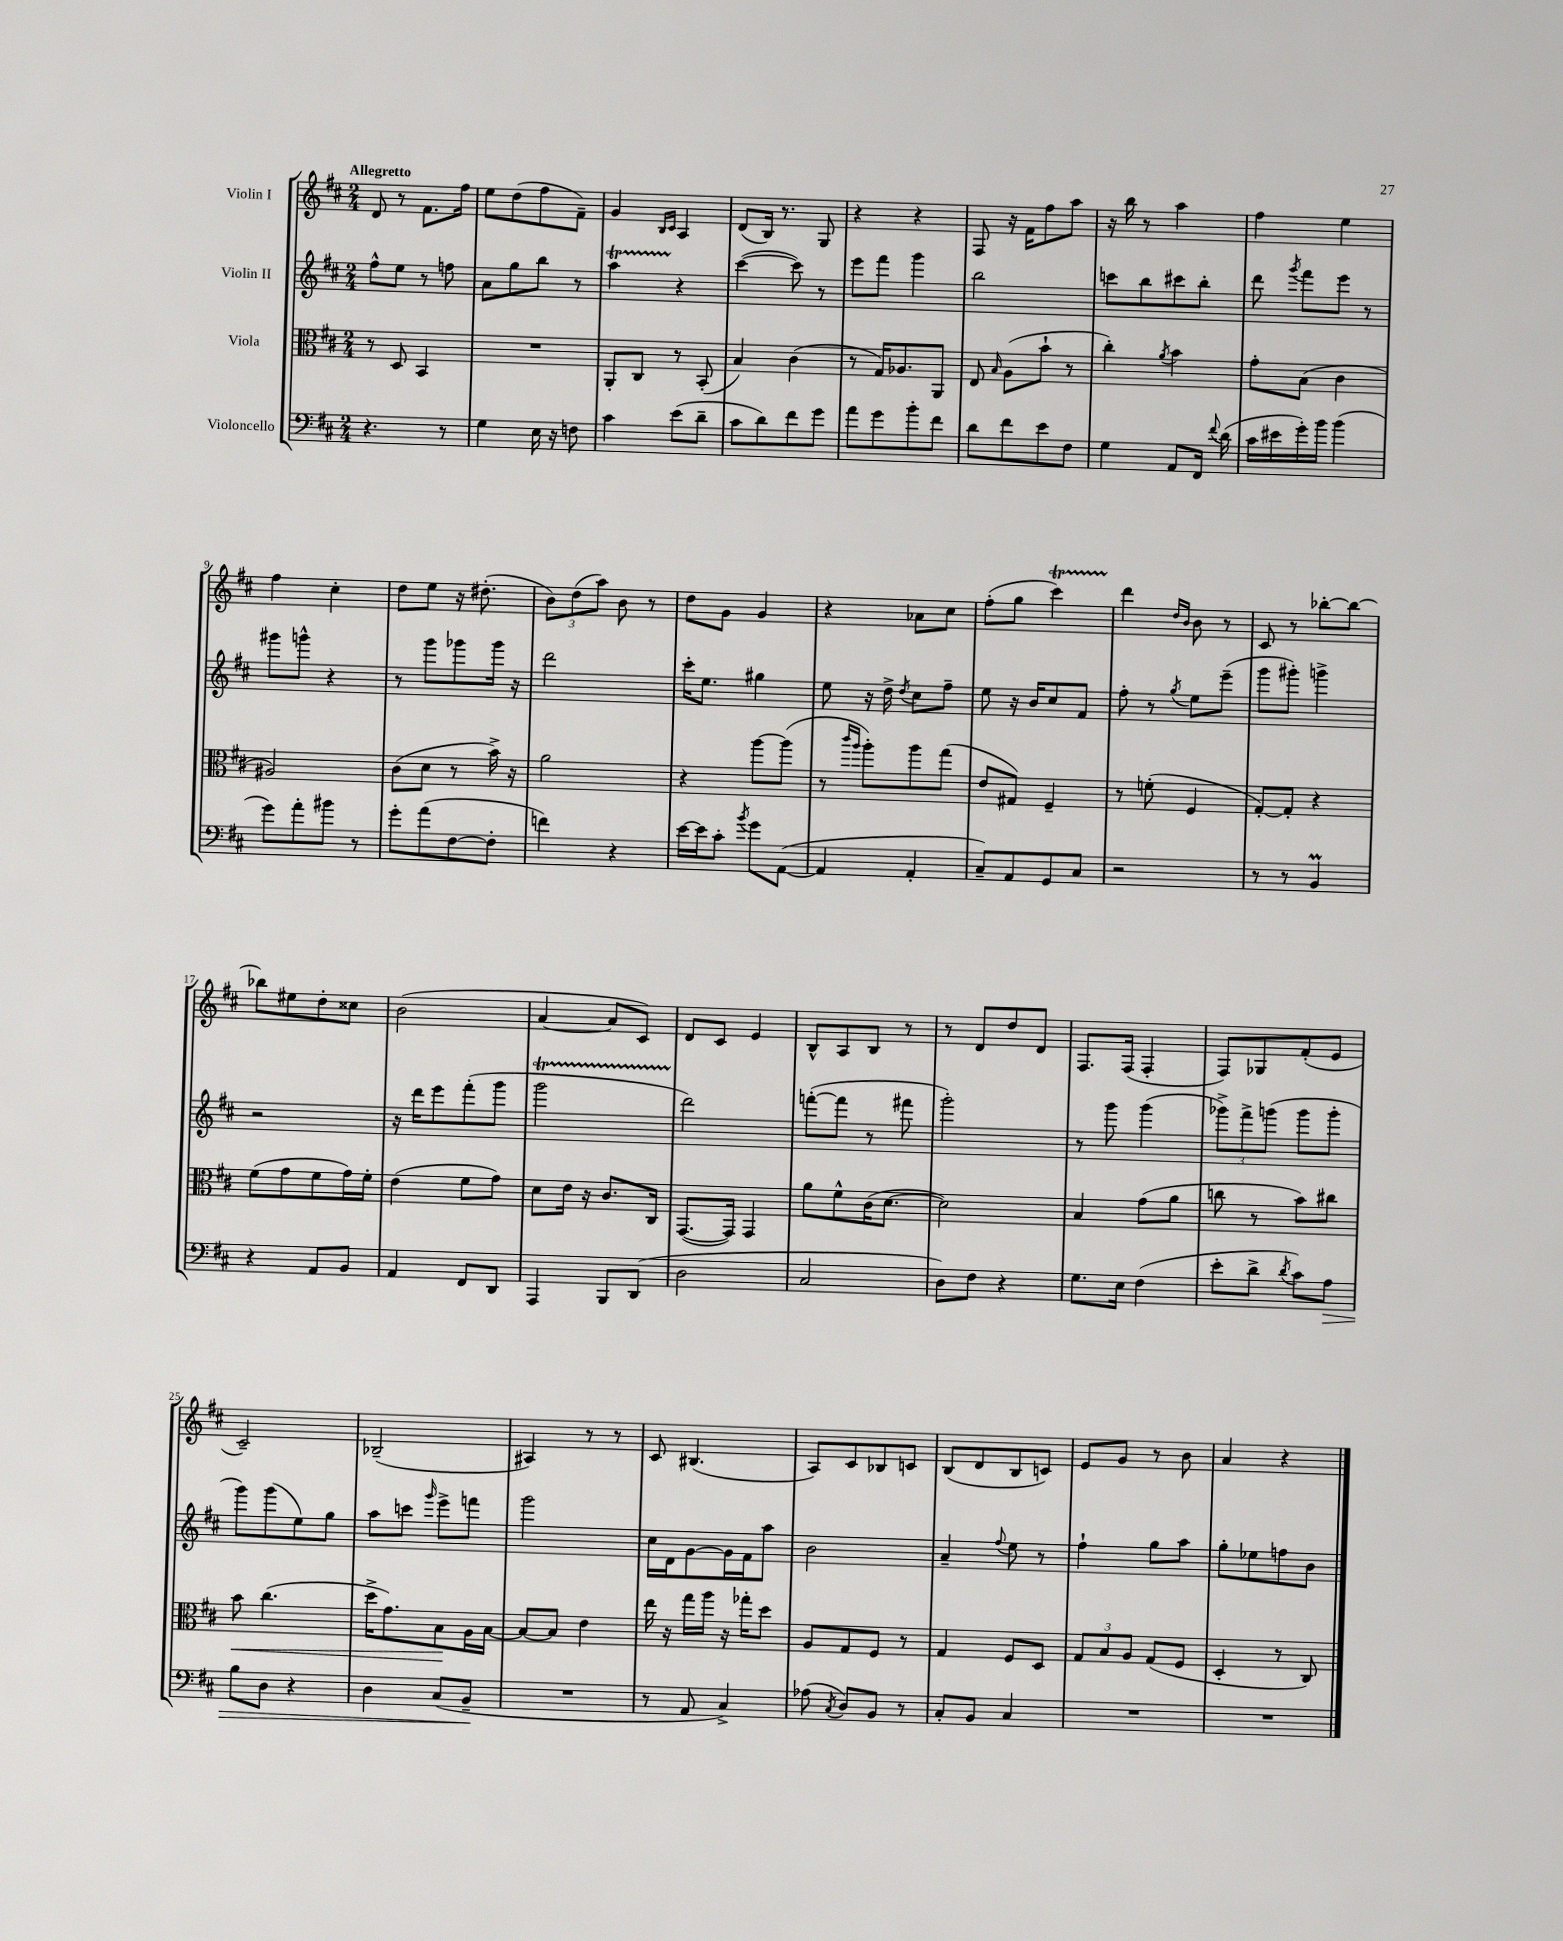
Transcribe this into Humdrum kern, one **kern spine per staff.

**kern	**dynam	**kern	**dynam	**kern	**kern
*part4	*part4	*part3	*part3	*part2	*part1
*staff4	*staff4	*staff3	*staff3	*staff2	*staff1
*I"Violoncello	*	*I"Viola	*	*I"Violin II	*I"Violin I
*clefF4	*	*clefC3	*	*clefG2	*clefG2
*k[f#c#]	*	*k[f#c#]	*	*k[f#c#]	*k[f#c#]
*M2/4	*	*M2/4	*	*M2/4	*M2/4
=1	=1	=1	=1	=1	=1
!	!	!	!	!	!LO:TX:a:B:t=Allegretto
4.r	.	8r	.	8ff#^^\L	8d/
.	.	8D/	.	8ee\J	8r
.	.	4BB/	.	8r	8.f#\L
8r	.	.	.	8ffn\	.
.	.	.	.	.	16ff#\Jk
=2	=2	=2	=2	=2	=2
4G\	.	2r	.	8a\L	8ee\L
.	.	.	.	8gg\	(8dd\
16E\	.	.	.	8bb\J	8ff#\
16r	.	.	.	.	.
8Fn\	.	.	.	8r	8f#~\J)
=3	=3	=3	=3	=3	=3
4c#\	.	8AA'/L	.	4aaT\	4g/
.	.	8C#/J	.	.	.
.	.	.	.	.	16qqB/LL
.	.	.	.	.	16qqc#/JJ
(8e\L	.	8r	.	4r	4A/
8d~\J	.	(8BB'/	.	.	.
=4	=4	=4	=4	=4	=4
8c#\L	.	4B/)	.	([4ccc#\	(8d/L
8d\)	.	.	.	.	16B/Jk)
.	.	.	.	.	8.r
8f#\	.	(4c#\	.	8ccc#\])	.
8g\J	.	.	.	8r	8G/
=5	=5	=5	=5	=5	=5
8a\L	.	8r	.	8eee\L	4r
8g\	.	16G/KL)	.	8fff#\J	.
.	.	8.A-X/	.	.	.
8b'\	.	.	.	4ggg\	4r
8f#\J	.	8AA/J	.	.	.
=6	=6	=6	=6	=6	=6
8d\L	.	8E/	.	2bb\	8F#/
.	.	16qqB/	.	.	.
8f#\	.	(8A\L	.	.	16r
.	.	.	.	.	16f#\KL
8e\	.	8b`\J	.	.	8ff#\
8F#\J	.	8r	.	.	8aa\J
=7	=7	=7	=7	=7	=7
4G\	.	4cc#'\)	.	8cccn\L	16r
.	.	.	.	.	16bb\
.	.	.	.	8bb\	8r
.	.	8qa/	.	.	.
8AA/L	.	4b\	.	8ccc#X\	4aa\
16FF#/Jk	.	.	.	8bb'\J	.
8qqf#/	.	.	.	.	.
(16d\	.	.	.	.	.
=8	=8	=8	=8	=8	=8
16c#\LL	.	8g'\L	.	8ddd\	4ff#\
16e#X\	.	.	.	.	.
.	.	.	.	8qggg/	.
16g'\)	.	(8B\J	.	8fff#\L	.
16b\JJ	.	.	.	.	.
(4b\	.	4c#\	.	8eee\J	4ee\
.	.	.	.	8r	.
!!LO:LB:g=z
=9	=9	=9	=9	=9	=9
8g\L)	.	2A#X/)	.	8ggg#X\L	4ff#\
8a'\	.	.	.	8gggn^^\J	.
8b#X\J	.	.	.	4r	4cc#'\
8r	.	.	.	.	.
=10	=10	=10	=10	=10	=10
8g'\L	.	(8c#\L	.	8r	8dd\L
(8a\	.	8d\J	.	8ggg\L	8ee\J
[8F#\	.	8r	.	8ggg-X\	16r
.	.	.	.	.	(8.dd#X'\
8F#'\J]	.	16b^\)	.	16ggg-\Jk	.
.	.	16r	.	16r	.
=11	=11	=11	=11	=11	=11
4fn\)	.	2a\	.	2ddd\	12b\L)
.	.	.	.	.	(12dd\
.	.	.	.	.	12aa\J)
4r	.	.	.	.	8b\
.	.	.	.	.	8r
=12	=12	=12	=12	=12	=12
[16e\LL	.	4r	.	16ccc#'\KL	8dd\L
16e\J]	.	.	.	8.ee\J	.
8c#'\J	.	.	.	.	8g\J
8qb/	.	.	.	.	.
8g\L	.	[8aa\L	.	4gg#X\	4g/
([8AA\J	.	(8aa\J]	.	.	.
=13	=13	=13	=13	=13	=13
4AA/]	.	8r	.	8ee\	4r
.	.	16qqccc#/LL	.	.	.
.	.	16qqaa/JJ	.	.	.
.	.	8aa'\L)	.	16r	.
.	.	.	.	16dd^\	.
.	.	.	.	8qdd/	.
4AA'/	.	8aa\	.	8cc#\L	8a-X\L
.	.	(8gg\J	.	8ff#~\J	8cc#\J
=14	=14	=14	=14	=14	=14
8C#~/L)	.	8e/L	.	8ee\	(8ff#'\L
8AA/	.	8G#X/J)	.	16r	8gg\J
.	.	.	.	16b/KL	.
8GG/	.	4F#~/	.	8cc#/	4ccc#t\)
8C#/J	.	.	.	8f#/J	.
=15	=15	=15	=15	=15	=15
2r	.	8r	.	8ff#'\	4ddd\
.	.	(8fn'\	.	8r	.
.	.	.	.	.	16qqdd/LL
.	.	.	.	8qgg/	16qqb/JJ
.	.	4F#/	.	8ee\L	8b\
.	.	.	.	(8eee~\J	8r
=16	=16	=16	=16	=16	=16
8r	.	[8G'/L)	.	8ggg\L	8c#/
8r	.	8G'/J]	.	8ggg#X'\J)	8r
4BBM/	.	4r	.	4gggn^\	[8bb-X'\L
.	.	.	.	.	8bb-\J_
!!LO:LB:g=z
=17	=17	=17	=17	=17	=17
4r	.	(8f#\L	.	2r	8bb-X\L]
.	.	8g\	.	.	8ee#X\
8AA/L	.	8f#\	.	.	8dd'\
8BB/J	.	16g\L)	.	.	8cc##X\J
.	.	16f#'\JJ	.	.	.
=18	=18	=18	=18	=18	=18
4AA/	.	(4e\	.	16r	(2b\
.	.	.	.	16ddd\KL	.
.	.	.	.	8eee\	.
8FF#/L	.	8f#\L	.	(8fff#'\	.
8DD/J	.	8g\J)	.	8ggg\J	.
=19	=19	=19	=19	=19	=19
4AAA/	.	8d\L	.	2gggT\	[4a/
.	.	16e\Jk	.	.	.
.	.	16r	.	.	.
8BBB/L	.	8.c#/L	.	.	8a/L]
(8DD/J	.	.	.	.	8c#/J)
.	.	16C#/Jk	.	.	.
=20	=20	=20	=20	=20	=20
2D\	.	([8.GG/L	.	2ddd\)	8d/L
.	.	.	.	.	8c#/J
.	.	16GG/Jk])	.	.	.
.	.	4GG/	.	.	4e/
=21	=21	=21	=21	=21	=21
2C#/	.	8a\L	.	([8fffn'\L	8B^^/L
.	.	8f#^^\	.	8fff\J]	8A/
.	.	(16c#\K	.	8r	8B/J
.	.	[8.d\J	.	.	.
.	.	.	.	8fff#X\	8r
=22	=22	=22	=22	=22	=22
8D\L)	.	2d\])	.	2ggg'\)	8r
8F#\J	.	.	.	.	8d/L
4r	.	.	.	.	8dd/
.	.	.	.	.	8d/J
=23	=23	=23	=23	=23	=23
8.G\L	.	4B/	.	8r	8.F#/L
.	.	.	.	8ggg\	.
16E\Jk	.	.	.	.	(16F#/Jk
(4F#\	.	(8g\L	.	(4ggg\	4F#'/
.	.	8a\J	.	.	.
=24	=24	=24	=24	=24	=24
8e'\L	.	8ccn\	.	12ggg-X^\L)	8F#/L)
.	.	.	.	12fff#^\	.
8d^\J	.	8r	.	.	8G-X/
.	.	.	.	(12gggn\J	.
8qd/	.	.	.	.	.
8c#\L)	.	8b\L)	.	8ggg\L	(8f#'/
!	!LO:HP:b	!	!	!	!
8A\J	>	8cc#X\J	.	8ggg'\J	8e/J
!!LO:LB:g=z
=25	=25	=25	=25	=25	=25
!	!	!	!LO:HP:b	!	!
8B\L	.	8b\	<	8ggg\L)	2c#~/)
8D\J	.	(4.cc#\	.	(8ggg\	.
4r	.	.	.	8ee\)	.
.	.	.	.	8gg\J	.
=26	=26	=26	=26	=26	=26
4D\	.	16dd^\KL	.	8aa\L	(2B-X~/
.	.	8.g\)	.	.	.
.	.	.	.	8cccn\J	.
.	.	.	.	16qqggg/	.
(8C#/L	.	8B\	.	8eee^\L	.
8BB~/J	.	16A\L	[	8fffn\J	.
.	.	[16B\JJ	.	.	.
.	]	.	.	.	.
=27	=27	=27	=27	=27	=27
2r	.	8B/L_	.	2ggg\	4A#X/)
.	.	8B/J]	.	.	.
.	.	4e\	.	.	8r
.	.	.	.	.	8r
=28	=28	=28	=28	=28	=28
8r	.	16ee\	.	16cc#\LL	8c#/
.	.	16r	.	16d\J	.
8AA/	.	16gg\LL	.	[8g\	(4.B#X/
.	.	16aa\JJ	.	.	.
4C#^/)	.	16r	.	16g\L]	.
.	.	16gg-X'\KL	.	16f#\J	.
.	.	8dd\J	.	8aa\J	.
=29	=29	=29	=29	=29	=29
(8A-X\	.	8A/L	.	2b\	8A/L)
8qC#/	.	.	.	.	.
8D/L)	.	8G/	.	.	8c#/
8BB/J	.	8F#/J	.	.	8B-X/
8r	.	8r	.	.	8cn/J
=30	=30	=30	=30	=30	=30
8C#'/L	.	4G/	.	4a~/	(8B/L
8BB/J	.	.	.	.	8d/
.	.	.	.	8qqff#/	.
4C#/	.	8F#/L	.	8ee\	8B/
.	.	8D/J	.	8r	8cn/J)
=31	=31	=31	=31	=31	=31
2r	.	12G/L	.	4ff#`\	8e/L
.	.	12B/	.	.	.
.	.	.	.	.	8g/J
.	.	12A/J	.	.	.
.	.	(8G/L	.	8gg\L	8r
.	.	8F#/J	.	8aa\J	8b\
=32	=32	=32	=32	=32	=32
2r	.	4D'/	.	8gg'\L	4a/
.	.	.	.	8ee-X\	.
.	.	8r	.	8ffn\	4r
.	.	8C#/)	.	8b\J	.
==	==	==	==	==	==
*-	*-	*-	*-	*-	*-
